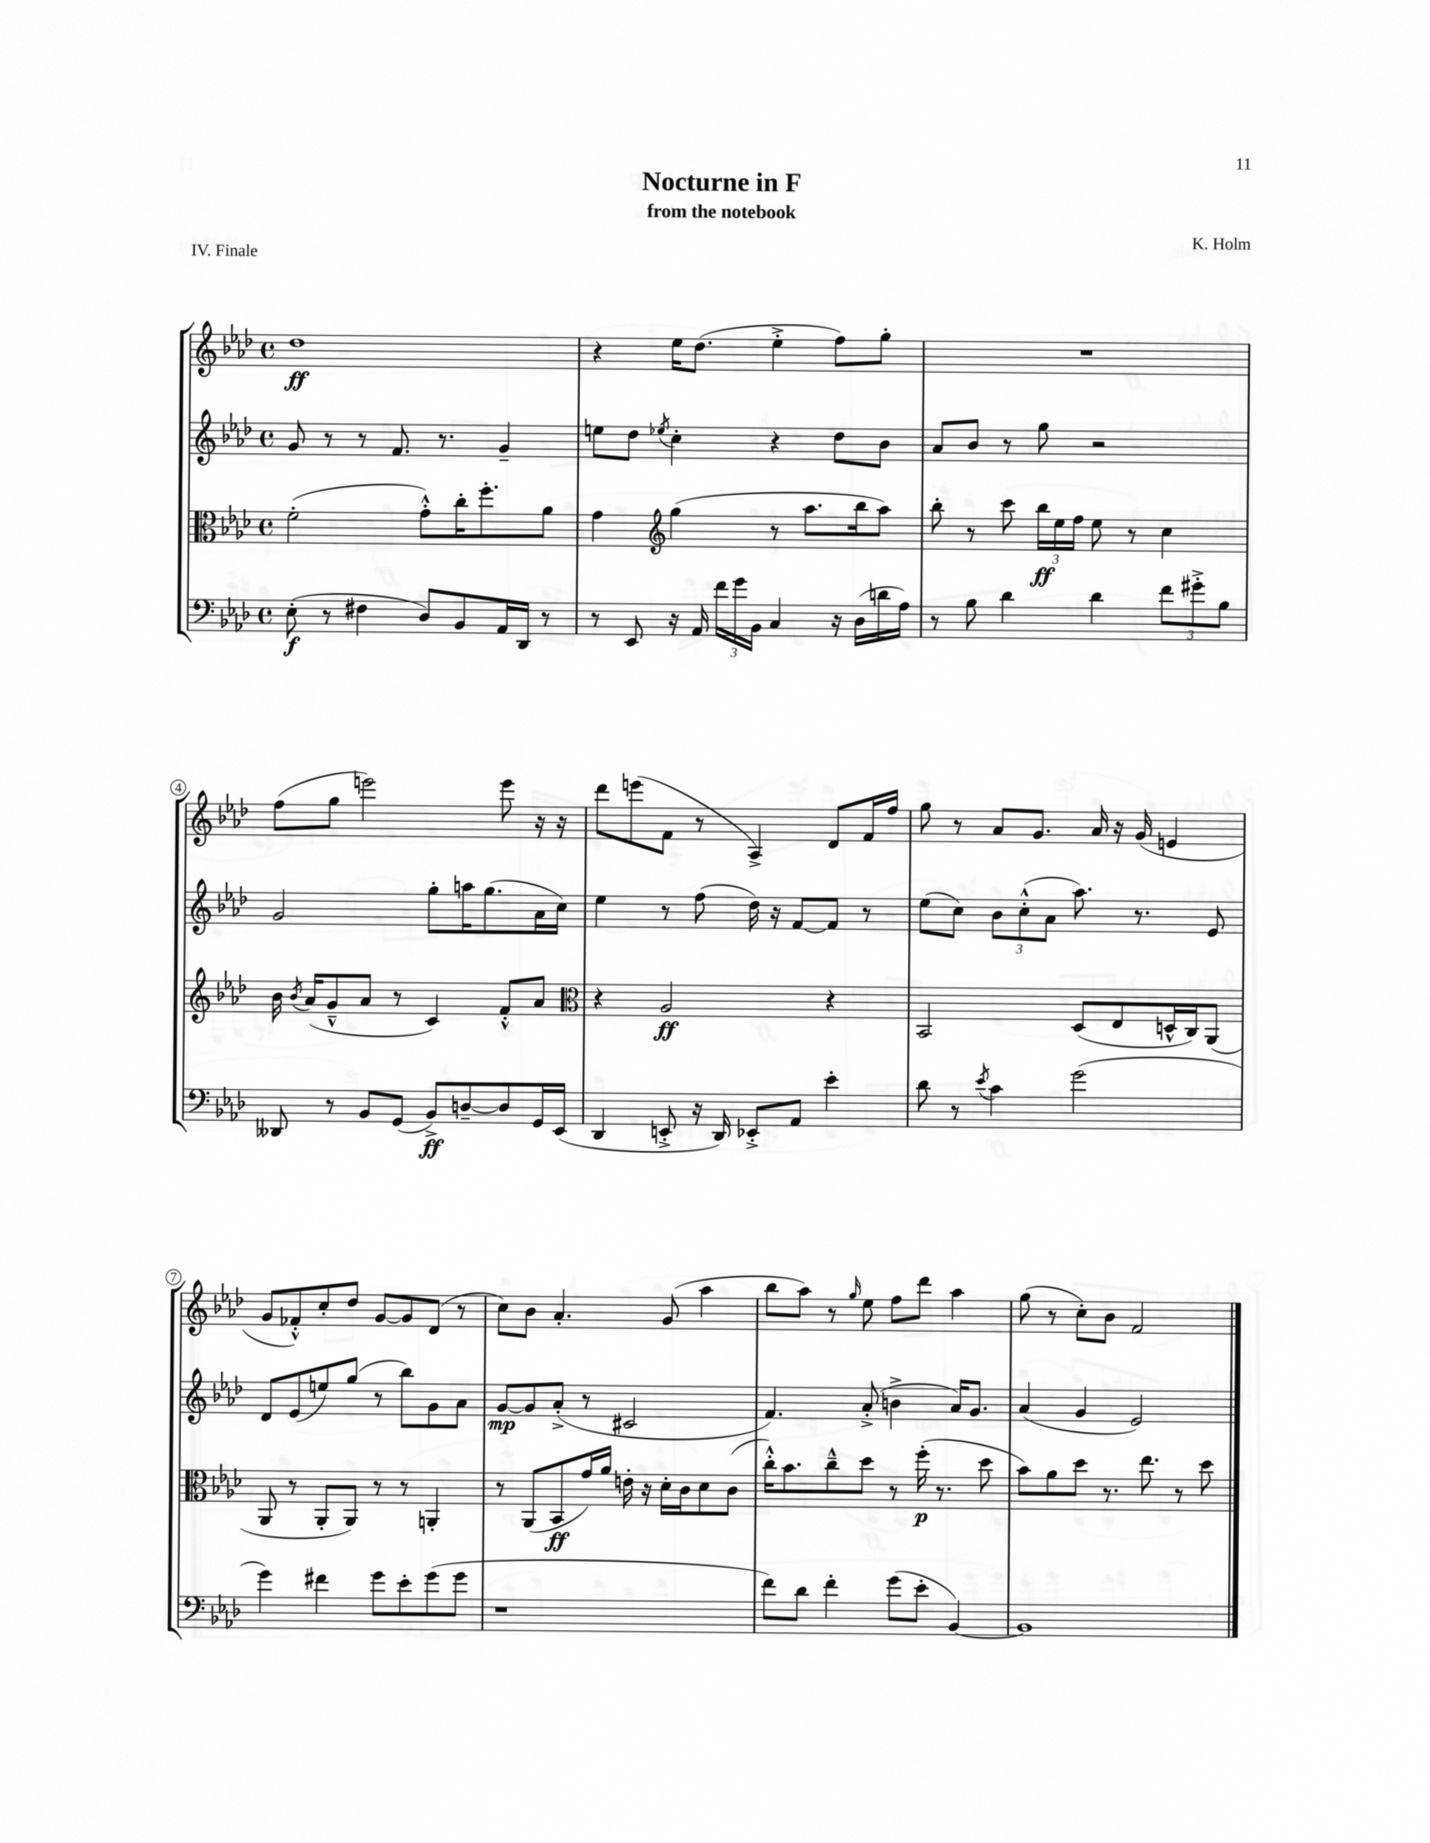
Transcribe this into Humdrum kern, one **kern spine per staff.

**kern	**kern	**kern	**kern
*staff4	*staff3	*staff2	*staff1
*clefF4	*clefC3	*clefG2	*clefG2
*k[b-e-a-d-]	*k[b-e-a-d-]	*k[b-e-a-d-]	*k[b-e-a-d-]
*M4/4	*M4/4	*M4/4	*M4/4
*met(c)	*met(c)	*met(c)	*met(c)
(8E-'	(2f'	8g	1dd-
8r	.	8r	.
4F#	.	8r	.
.	.	8.f	.
8D-)	8g'^^)	.	.
.	.	8.r	.
8BB-	16cc'	.	.
.	8.ff'	.	.
16AA-	.	4g~	.
16DD-	.	.	.
8r	8a-	.	.
=	=	=	=
8r	4g	8ee	4r
8EE-	.	8dd-	.
*	*clefG2	*	*
.	.	8qee-	.
16r	(4gg	4cc'	16ee-
16AA-	.	.	(8.dd-
24f	.	.	.
24g	.	.	.
24BB-	.	.	.
4C	8r	4r	4ee-'^
.	8.aa-	.	.
16r	.	8dd-	8ff)
(16D-	16bb-	.	.
16d	8aa-)	8b-	8gg'
16A-)	.	.	.
=	=	=	=
8r	8bb-'	8a-	1r
8B-	8r	8b-	.
4d-	8ccc	8r	.
.	24bb-	8gg	.
.	24ee-	.	.
.	24ff	.	.
4d-	8ee-	2r	.
.	8r	.	.
12f	4cc	.	.
12g#'^	.	.	.
12B-	.	.	.
=	=	=	=
8DD--	16b-	2g	(8ff
.	8qb-	.	.
.	(16a-	.	.
8r	8g~^^	.	8gg
8BB-	8a-	.	2eee)
(8GG	8r	.	.
8BB-^)	4c)	8gg'	.
[8D~	.	16aa	.
.	.	(8.gg	.
8D]	8f'^^	.	8eee
16GG	8a-	16a-	16r
(16EE-	.	16cc)	16r
=	=	=	=
*	*clefC3	*	*
4DD-	4r	4ee-	8ddd-
.	.	.	(8eee
8EE'^	2A-	8r	8f
16r	.	(8ff	8r
16DD-)	.	.	.
8EE-'^	.	16dd-)	4A-^)
.	.	16r	.
8AA-	.	[8f	.
4e-'	4r	8f]	8d-
.	.	8r	16f
.	.	.	16ff
=	=	=	=
8d-	2BB-	(8ee-	8gg
8r	.	8cc)	8r
8qe-	.	.	.
4c	.	12b-	8a-
.	.	(12cc'^^	.
.	.	.	8.g
.	.	12a-	.
(2g	(8D-	8.aa-)	.
.	.	.	16a-
.	8E-	.	16r
.	.	8.r	(16g
.	16D^^	.	4e
.	16C)	.	.
.	(8AA-	8e-	.
=	=	=	=
4g)	8AA-	8d-	8g
.	8r	(8e-	8f-'^^)
4f#	8AA-'	8ee)	8cc'
.	8AA-)	(8gg	8dd-
8g	8r	8r	[8g
8e-'	8r	8bb-)	8g]
(8g	4AA'	8g	(8d-
8g	.	8a-	8r
=	=	=	=
1r	8r	[8g	8cc)
.	(8AA-	8g]	8b-
.	8BB-	(8a-'^	4.a-'
.	16g)	8r	.
.	16a-	.	.
.	16e'	2c#	.
.	16r	.	.
.	16d-'	.	(8g
.	16c	.	.
.	8d-	.	4aa-
.	(8c	.	.
=	=	=	=
8f)	16cc'^^)	4.f)	8bb-
.	8.b-	.	.
8d-	.	.	8aa-)
4f'	8cc~^^	.	8r
.	.	.	16qqgg
.	8dd-	(8a-'^	8ee-
(8g	8r	4b^	8ff
8e-'	(16ff'	.	8ddd-
.	8.r	.	.
[4BB-)	.	16a-)	4aa-
.	.	8.g	.
.	8dd-	.	.
=	=	=	=
1BB-]	8b-)	(4a-	(8gg
.	8a-	.	8r
.	8dd-	4g	8cc')
.	8.r	.	8b-
.	.	2e-)	2f
.	8.ee-	.	.
.	8r	.	.
.	8dd-	.	.
==	==	==	==
*-	*-	*-	*-
